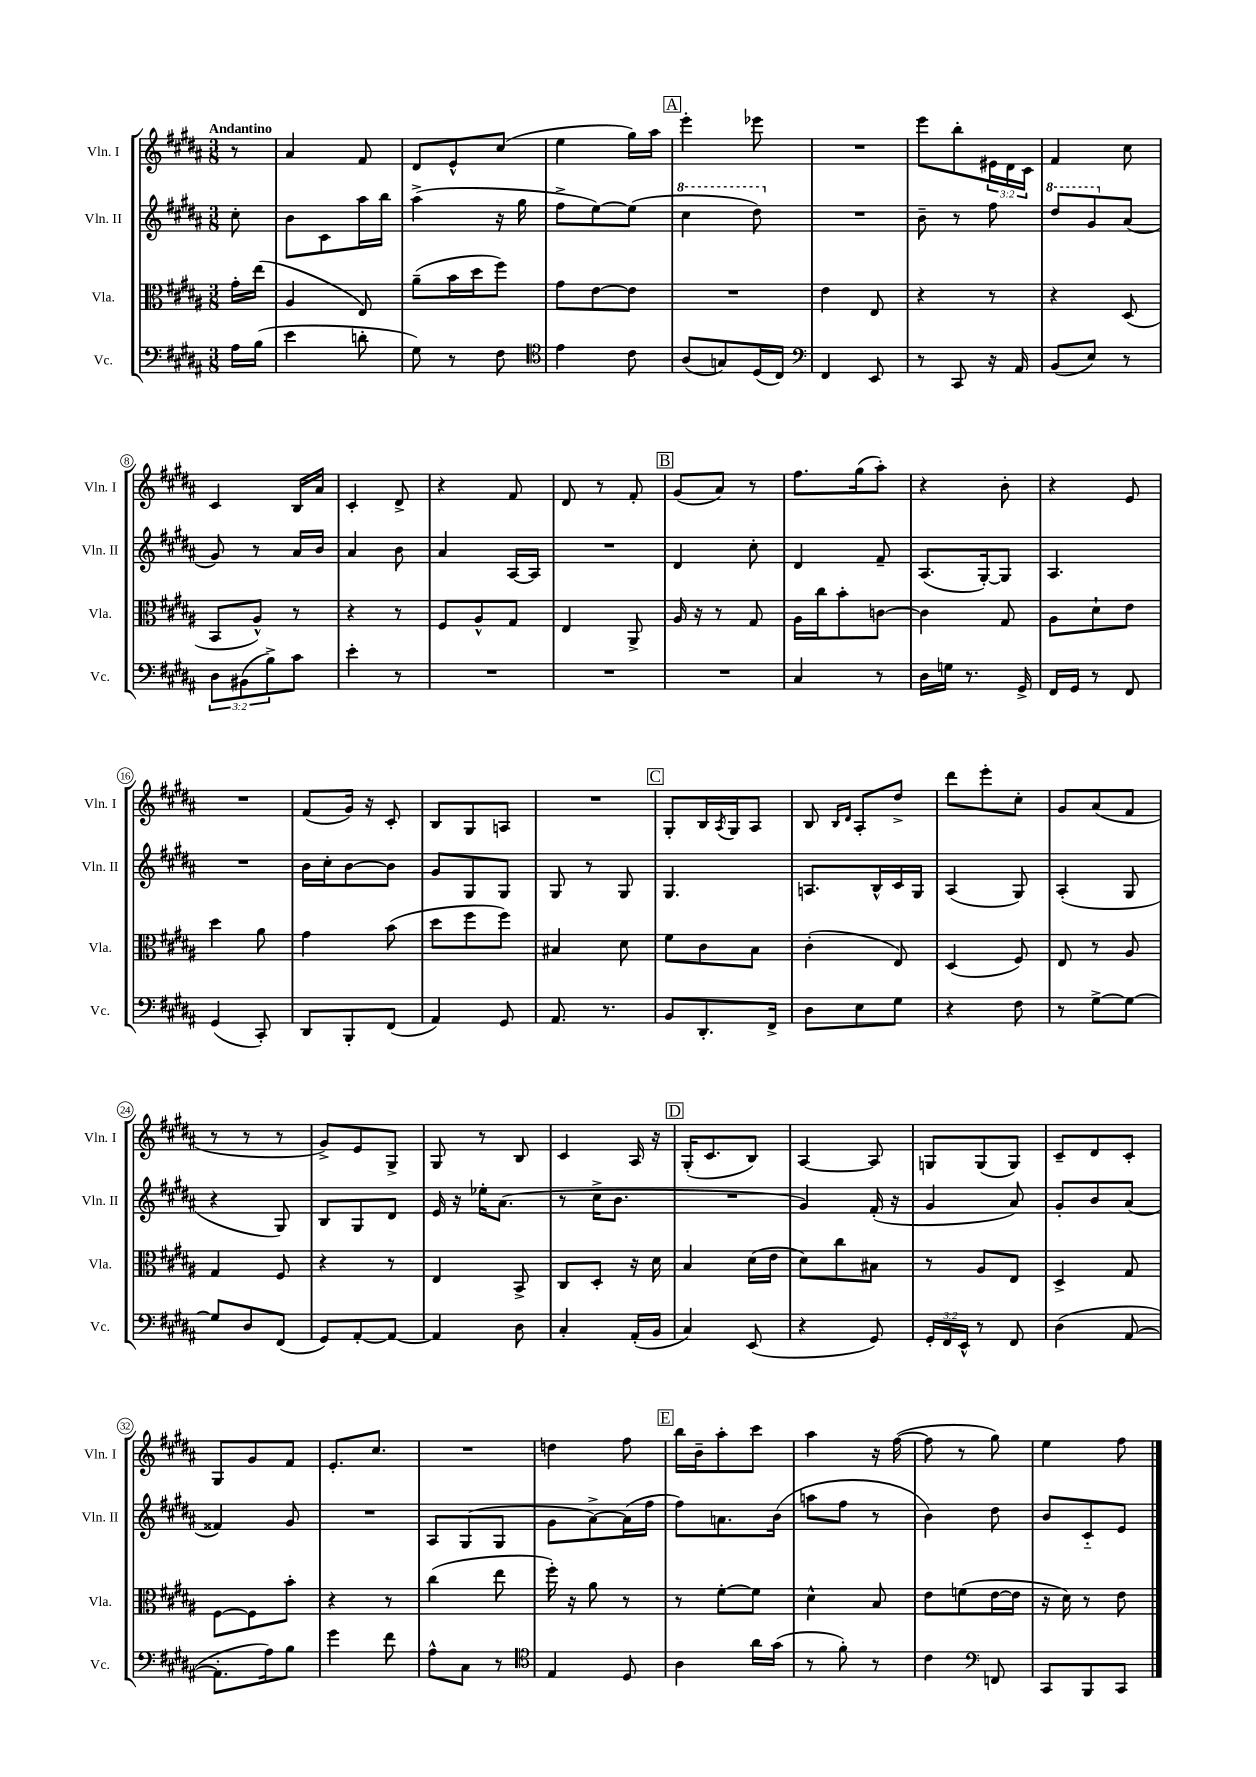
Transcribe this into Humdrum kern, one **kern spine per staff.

**kern	**kern	**kern	**kern
*part4	*part3	*part2	*part1
*staff4	*staff3	*staff2	*staff1
*I"Vc.	*I"Vla.	*I"Vln. II	*I"Vln. I
*I'Vc.	*I'Vla.	*I'Vln. II	*I'Vln. I
*clefF4	*clefC3	*clefG2	*clefG2
*k[f#c#g#d#a#]	*k[f#c#g#d#a#]	*k[f#c#g#d#a#]	*k[f#c#g#d#a#]
*M3/8	*M3/8	*M3/8	*M3/8
=	=	=	=
!	!	!	!LO:TX:a:B:t=Andantino
16A#\LL	16g#'\LL	8cc#'\	8r
(16B\JJ	(16ee\JJ	.	.
=1	=1	=1	=1
4e\	4A#/	8b\L	4a#/
.	.	8c#\	.
8dn'\	8E/)	16aa#\L	8f#/
.	.	16bb\JJ	.
=2	=2	=2	=2
8G#\)	(8a#~\L	(4aa#^\	8d#/L
8r	16b\L	.	8e^^/
.	16dd#\J	.	.
8F#\	8ff#\J)	16r	(8cc#/J
.	.	16gg#\	.
=3	=3	=3	=3
*clefC4	*	*	*
4e\	8g#\L	8ff#^\L	4ee\
.	[8e\	[8ee\)	.
8c#\	8e\J]	(8ee\J]	16gg#\LL)
.	.	.	16aa#\JJ
!!LO:REH:place=s1:t=A
=4	=4	=4	=4
*	*	*8va	*
(8A#/L	4.r	4ccc#\	4eee'\
8Gn/)	.	.	.
(16D#/L	.	8ddd#\)	8eee-X\
16C#/JJ)	.	.	.
=5	=5	=5	=5
*clefF4	*	*	*
*	*	*X8va	*
4FF#/	4e\	4.r	4.r
8EE/	8E/	.	.
=6	=6	=6	=6
8r	4r	8b~\	8eee\L
8CC#/	.	8r	8bb'\
16r	8r	8ff#\	24e#X\L
.	.	.	24d#\
16AA#/	.	.	.
.	.	.	24c#\JJ
=7	=7	=7	=7
*	*	*8va	*
(8BB/L	4r	8ddd#/L	4f#/
8E/J)	.	8gg#/	.
*	*	*X8va	*
8r	(8D#/	(8a#/J	8cc#\
!!LO:LB:g=z
=8	=8	=8	=8
12D#\L	8BB/L	8g#/)	4c#/
(12BB#X\	.	.	.
.	8A#^^/J)	8r	.
12B^\)	.	.	.
8c#\J	8r	16a#/LL	16B/LL
.	.	16b/JJ	16a#/JJ
=9	=9	=9	=9
4e'\	4r	4a#/	4c#'/
8r	8r	8b\	8d#^/
=10	=10	=10	=10
4.r	8F#/L	4a#/	4r
.	8A#^^/	.	.
.	8G#/J	[16A#/LL	8f#/
.	.	16A#/JJ]	.
=11	=11	=11	=11
4.r	4E/	4.r	8d#/
.	.	.	8r
.	8AA#^/	.	8f#'/
!!LO:REH:place=s1:t=B
=12	=12	=12	=12
4.r	16A#/	4d#/	(8g#/L
.	16r	.	.
.	8r	.	8a#/J)
.	8G#/	8cc#'\	8r
=13	=13	=13	=13
4C#/	16A#\LL	4d#/	8.ff#\L
.	16cc#\J	.	.
.	8b'\	.	.
.	.	.	(16gg#\k
8r	[8cn\J	8f#~/	8aa#'\J)
=14	=14	=14	=14
16D#\LL	4c\]	(8.A#/L	4r
16Gn\JJ	.	.	.
8.r	.	.	.
.	.	[16G#'/k)	.
.	8G#/	8G#/J]	8b'\
16GG#^/	.	.	.
=15	=15	=15	=15
16FF#/LL	8A#\L	4.A#/	4r
16GG#/JJ	.	.	.
8r	8d#`\	.	.
8FF#/	8e\J	.	8e/
!!LO:LB:g=z
=16	=16	=16	=16
(4GG#/	4dd#\	4.r	4.r
8CC#'/)	8a#\	.	.
=17	=17	=17	=17
8DD#/L	4g#\	16b\LL	(8f#/L
.	.	16cc#'\J	.
8BBB'/	.	[8b\	16g#/Jk)
.	.	.	16r
(8FF#/J	(8b\	8b\J]	8c#'/
=18	=18	=18	=18
4AA#/)	8dd#\L	8g#/L	8B/L
.	8ff#\	8G#/	8G#/
8GG#/	8ff#\J)	8G#/J	8An/J
=19	=19	=19	=19
8.AA#/	4B#X/	8G#/	4.r
.	.	8r	.
8.r	.	.	.
.	8d#\	8G#/	.
!!LO:REH:place=s1:t=C
=20	=20	=20	=20
8BB/L	8f#\L	4.G#/	8G#'/L
8.DD#'/	8c#\	.	16B/L
.	.	.	8qA#/
.	.	.	16G#/J
.	8B\J	.	8A#/J
16FF#^/Jk	.	.	.
=21	=21	=21	=21
8D#\L	(4c#'\	8.An/L	8B/
.	.	.	16qqB/LL
.	.	.	16qqd#/JJ
8E\	.	.	8A#'/L
.	.	16B^^/L	.
8G#\J	8E/)	16c#/	8dd#^/J
.	.	16G#/JJ	.
=22	=22	=22	=22
4r	(4D#/	(4A#/	8ddd#\L
.	.	.	8eee'\
8F#\	8F#/)	8G#/)	8cc#'\J
=23	=23	=23	=23
8r	8E/	(4A#'/	8g#/L
[8G#^\L	8r	.	(8a#/
8G#\J_	8A#/	8G#/	8f#/J
!!LO:LB:g=z
=24	=24	=24	=24
8G#/L]	4G#/	4r	8r
8D#/	.	.	8r
(8FF#/J	8F#/	8G#/)	8r
=25	=25	=25	=25
8GG#/L)	4r	8B/L	8g#^/L)
[8AA#'/	.	8G#/	8e/
8AA#/J_	8r	8d#/J	8G#^/J
=26	=26	=26	=26
4AA#/]	4E/	16e/	8G#/
.	.	16r	.
.	.	16ee-X'\KL	8r
.	.	(8.a#\J	.
8D#\	8BB^/	.	8B/
=27	=27	=27	=27
4C#'/	8C#/L	8r	4c#/
.	8D#'/J	16cc#^\KL	.
.	.	8.b\J	.
(16AA#'/LL	16r	.	16A#/
16BB/JJ	16d#\	.	16r
!!LO:REH:place=s1:t=D
=28	=28	=28	=28
4C#/)	4B/	4.r	(16G#'/KL
.	.	.	8.c#/
(8EE/	(16d#\LL	.	8B/J)
.	16e\JJ	.	.
=29	=29	=29	=29
4r	8d#\L)	4g#/)	[4A#/
.	8cc#\	.	.
8GG#/)	8B#X\J	(16f#'/	8A#/]
.	.	16r	.
=30	=30	=30	=30
24GG#'/LL	8r	4g#/	8Gn/L
24FF#/	.	.	.
24EE^^/JJ	.	.	.
8r	8A#/L	.	(8G/
8FF#/	8E/J	8a#/)	8G/J)
=31	=31	=31	=31
(4D#\	4D#^/	8g#'/L	8c#~/L
.	.	8b/	8d#/
[8AA#/	8G#/	(8a#/J	8c#'/J
!!LO:LB:g=z
=32	=32	=32	=32
8.AA#'\L]	[8F#\L	4f##X/)	8G#/L
.	8F#\]	.	8g#/
16A#\k)	.	.	.
8B\J	8b'\J	8g#/	8f#/J
=33	=33	=33	=33
4g#\	4r	4.r	8.e'/L
.	.	.	8.cc#/J
8f#\	8r	.	.
=34	=34	=34	=34
8A#^^\L	(4cc#\	8A#/L	4.r
8C#\J	.	(8G#/	.
8r	8ee\	8G#/J	.
=35	=35	=35	=35
*clefC4	*	*	*
4E/	16ff#'\)	8g#\L	4ddn\
.	16r	.	.
.	8a#\	[8a#^\)	.
8D#/	8r	(16a#\L]	8ff#\
.	.	16ff#\JJ	.
!!LO:REH:place=s1:t=E
=36	=36	=36	=36
4A#\	8r	8ff#\L)	16bb\LL
.	.	.	16b~\J
.	[8f#'\L	8.an\	8aa#'\
16a#\LL	8f#\J]	.	8ccc#\J
(16g#\JJ	.	(16b\Jk	.
=37	=37	=37	=37
8r	4d#^^\	8aan\L	4aa#\
8f#'\)	.	8ff#\J	.
8r	8B/	8r	16r
.	.	.	([16ff#\
=38	=38	=38	=38
4c#\	8e\L	4b\)	8ff#\]
.	(8fn\	.	8r
*clefF4	*	*	*
8FFn/	[16e\L	8dd#\	8gg#\)
.	16e\JJ]	.	.
=39	=39	=39	=39
8CC#/L	16r	8b/L	4ee\
.	16d#\)	.	.
8BBB/	8r	8c#/	.
8CC#/J	8e\	8e/J	8ff#\
==	==	==	==
*-	*-	*-	*-
